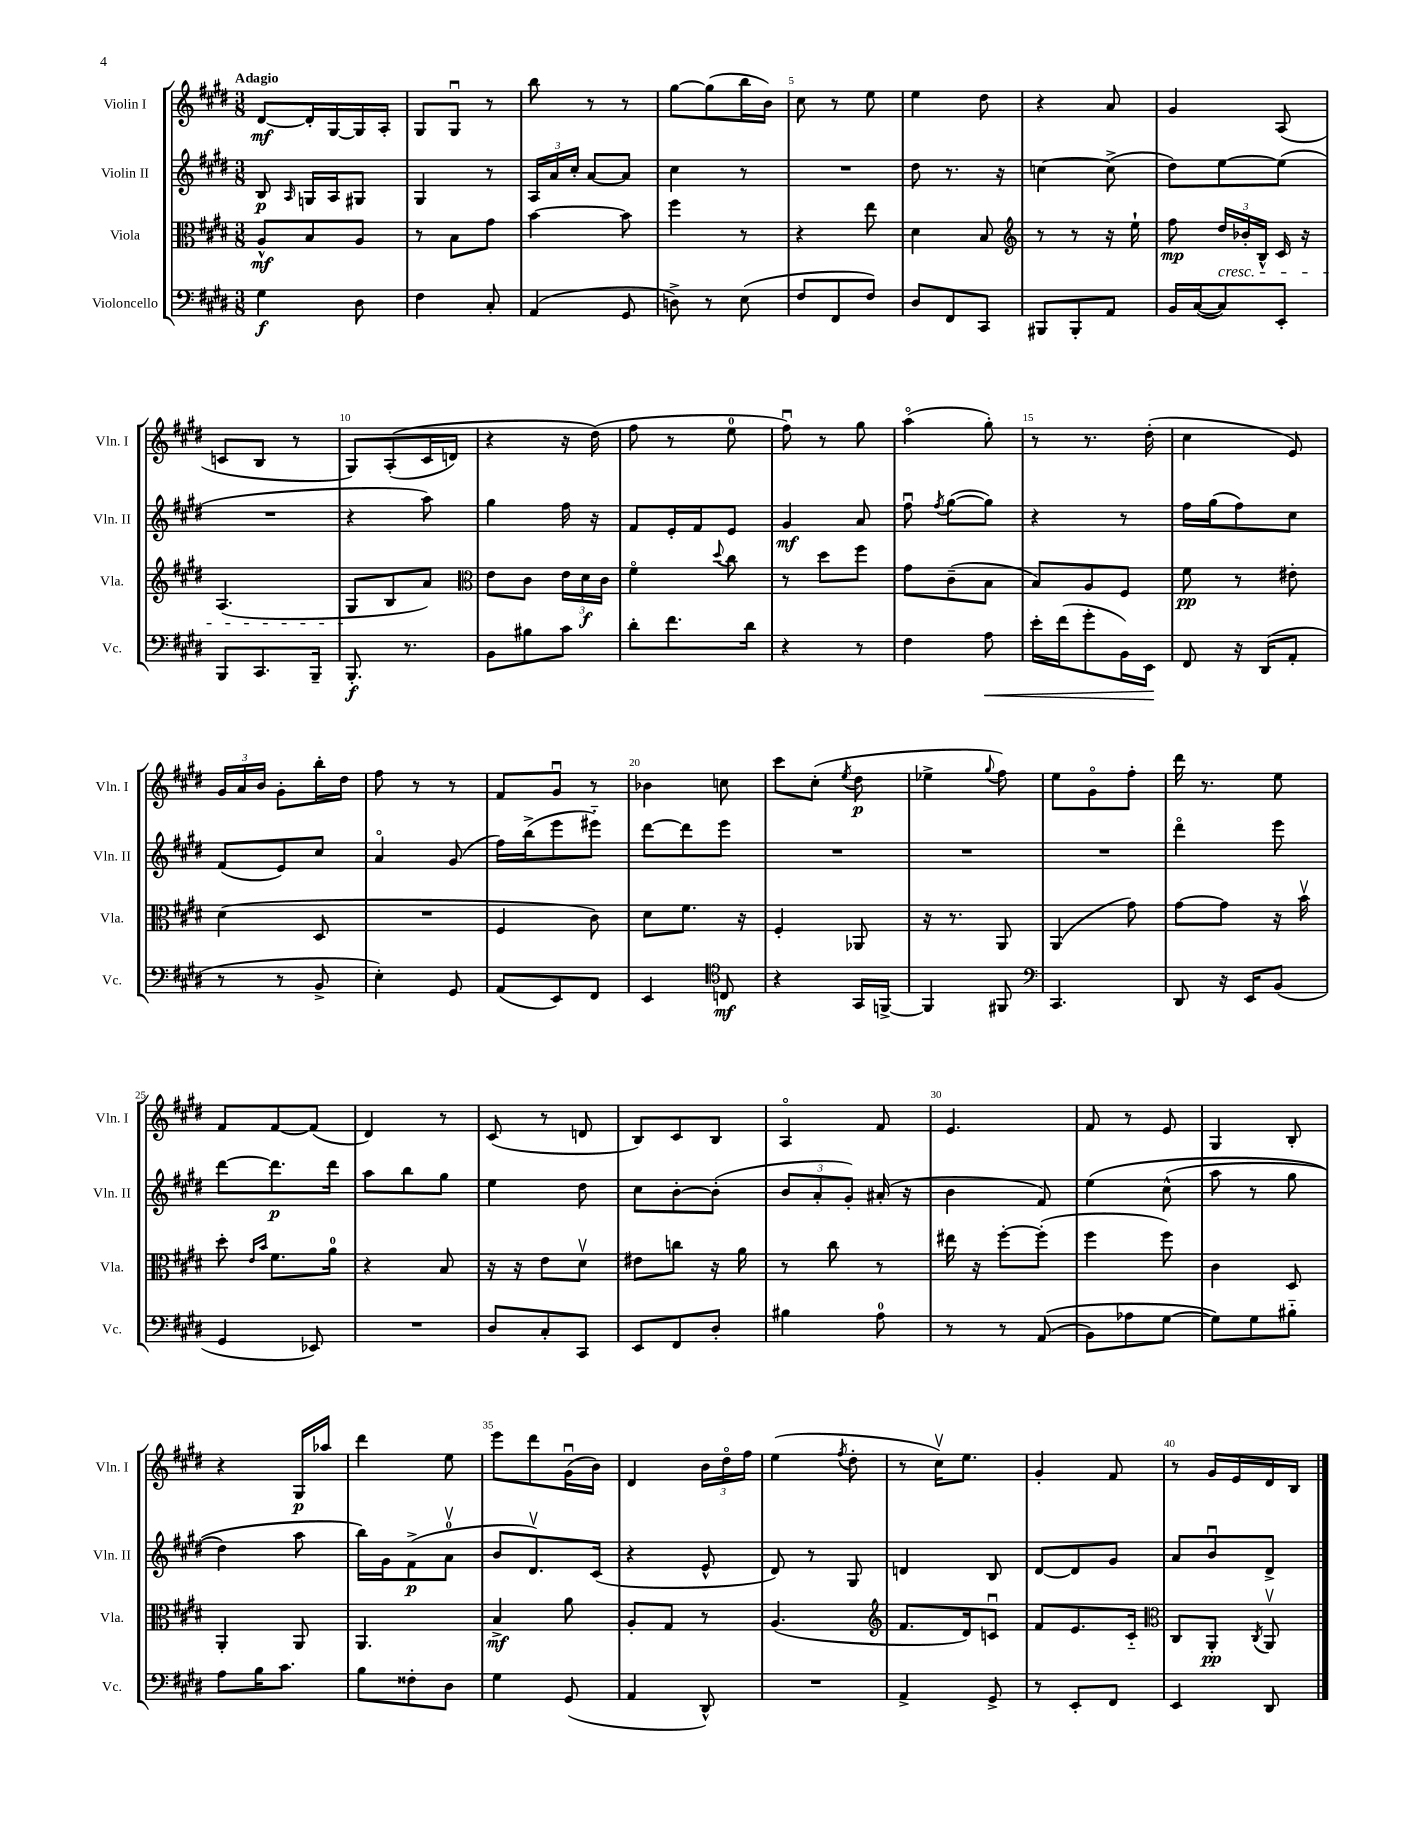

**kern	**dynam	**kern	**dynam	**kern	**dynam	**kern	**dynam
*part4	*part4	*part3	*part3	*part2	*part2	*part1	*part1
*staff4	*staff4	*staff3	*staff3	*staff2	*staff2	*staff1	*staff1
*I"Violoncello	*	*I"Viola	*	*I"Violin II	*	*I"Violin I	*
*I'Vc.	*	*I'Vla.	*	*I'Vln. II	*	*I'Vln. I	*
*clefF4	*	*clefC3	*	*clefG2	*	*clefG2	*
*k[f#c#g#d#]	*	*k[f#c#g#d#]	*	*k[f#c#g#d#]	*	*k[f#c#g#d#]	*
*M3/8	*	*M3/8	*	*M3/8	*	*M3/8	*
=1	=1	=1	=1	=1	=1	=1	=1
!	!	!	!	!	!	!LO:TX:a:B:t=Adagio	!
4G#\	f	8A^^/L	mf	8B/	p	[8d#/L	mf
.	.	.	.	16qqA/	.	.	.
.	.	8B/	.	16Gn/LL	.	16d#'/L]	.
.	.	.	.	16A/J	.	[16G#/	.
8D#\	.	8A/J	.	8G#X/J	.	16G#/]	.
.	.	.	.	.	.	16A'/JJ	.
=2	=2	=2	=2	=2	=2	=2	=2
4F#\	.	8r	.	4G#/	.	8G#/L	.
.	.	8B\L	.	.	.	8G#u/J	.
8C#'/	.	8g#\J	.	8r	.	8r	.
=3	=3	=3	=3	=3	=3	=3	=3
(4AA/	.	[4b\	.	24A/LL	.	8bb\	.
.	.	.	.	24a/	.	.	.
.	.	.	.	24cc#'/JJ	.	.	.
.	.	.	.	[8a/L	.	8r	.
8GG#/	.	8b\]	.	8a/J]	.	8r	.
=4	=4	=4	=4	=4	=4	=4	=4
8Dn^\)	.	4ff#\	.	4cc#\	.	[8gg#\L	.
8r	.	.	.	.	.	(8gg#\]	.
(8E\	.	8r	.	8r	.	16bb\L	.
.	.	.	.	.	.	16b\JJ)	.
=5	=5	=5	=5	=5	=5	=5	=5
8F#/L	.	4r	.	4.r	.	8cc#\	.
8FF#/	.	.	.	.	.	8r	.
8F#/J)	.	8ee\	.	.	.	8ee\	.
=6	=6	=6	=6	=6	=6	=6	=6
8D#/L	.	4d#\	.	8dd#\	.	4ee\	.
8FF#/	.	.	.	8.r	.	.	.
8CC#/J	.	8B/	.	.	.	8dd#\	.
.	.	.	.	16r	.	.	.
=7	=7	=7	=7	=7	=7	=7	=7
*	*	*clefG2	*	*	*	*	*
8BBB#X/L	.	8r	.	[4ccn\	.	4r	.
8BBB#'/	.	8r	.	.	.	.	.
8AA/J	.	16r	.	(8cc^\]	.	8a/	.
.	.	16ee`\	.	.	.	.	.
=8	=8	=8	=8	=8	=8	=8	=8
16BB/LL	.	8ff#\	mp	8dd#\L)	.	4g#/	.
([16C#/J	.	.	.	.	.	.	.
!	!	!LO:TX:b:i:t=cresc.	!	!	!	!	!
8C#/])	.	24dd#/LL	.	[8ee\	.	.	.
.	.	24b-X'/	.	.	.	.	.
.	.	24B^^/JJ	.	.	.	.	.
8EE'/J	.	16c#/	.	(8ee\J]	.	(8A/	.
.	.	16r	.	.	.	.	.
!!LO:LB:g=z
=9	=9	=9	=9	=9	=9	=9	=9
8BBB/L	.	(4.A/	.	4.r	.	8cn/L	.
8.CC#/	.	.	.	.	.	8B/J	.
.	.	.	.	.	.	8r	.
16BBB~/Jk	.	.	.	.	.	.	.
=10	=10	=10	=10	=10	=10	=10	=10
8.BBB'/	f	8G#/L	.	4r	.	8G#/L)	.
.	.	8B/	.	.	.	((8A'/	.
8.r	.	.	.	.	.	.	.
.	.	8a/J)	.	8aa\)	.	16c#/L	.
.	.	.	.	.	.	16dn/JJ)	.
=11	=11	=11	=11	=11	=11	=11	=11
*	*	*clefC3	*	*	*	*	*
8BB\L	.	8e\L	.	4gg#\	.	4r	.
8B#X\	.	8c#\J	.	.	.	.	.
8c#\J	.	24e\LL	.	16ff#\	.	16r	.
.	.	24d#\	f	.	.	.	.
.	.	.	.	16r	.	(16dd#\)	.
.	.	24c#\JJ	.	.	.	.	.
=12	=12	=12	=12	=12	=12	=12	=12
8d#'\L	.	4f#\	.	8f#/L	.	8ff#\	.
8.f#\	.	.	.	16e'/L	.	8r	.
.	.	.	.	16f#/J	.	.	.
.	.	8qqdd#/	.	.	.	.	.
.	.	8cc#\	.	8e/J	.	8ee\	.
16d#\Jk	.	.	.	.	.	.	.
=13	=13	=13	=13	=13	=13	=13	=13
4r	.	8r	.	4g#/	mf	8ff#u\)	.
.	.	8dd#\L	.	.	.	8r	.
8r	.	8ff#\J	.	8a/	.	8gg#\	.
=14	=14	=14	=14	=14	=14	=14	=14
4F#\	.	8g#\L	.	8ff#u\	.	(4aa\	.
.	.	.	.	8qff#/	.	.	.
.	.	(8c#~\	.	([8gg#\L	.	.	.
!	!LO:HP:b	!	!	!	!	!	!
8A\	<	8B\J	.	8gg#\J])	.	8gg#'\)	.
=15	=15	=15	=15	=15	=15	=15	=15
16e'\LL	.	8B/L)	.	4r	.	8r	.
(16f#\J	.	.	.	.	.	.	.
8g#'\	.	8A/	.	.	.	8.r	.
16BB\L)	.	8F#/J	.	8r	.	.	.
16EE\JJ	.	.	.	.	.	(16dd#'\	.
.	[	.	.	.	.	.	.
=16	=16	=16	=16	=16	=16	=16	=16
8FF#/	.	8f#\	pp	16ff#\LL	.	4cc#\	.
.	.	.	.	(16gg#\J	.	.	.
16r	.	8r	.	8ff#\)	.	.	.
(16DD#/KL	.	.	.	.	.	.	.
8AA'/J	.	8e#X'\	.	8cc#\J	.	8e/)	.
!!LO:LB:g=z
=17	=17	=17	=17	=17	=17	=17	=17
8r	.	(4d#\	.	(8f#/L	.	24g#/LL	.
.	.	.	.	.	.	24a/	.
.	.	.	.	.	.	24b/JJ	.
8r	.	.	.	8e/)	.	8g#'\L	.
8BB^/	.	8D#/	.	8cc#/J	.	16bb'\L	.
.	.	.	.	.	.	16dd#\JJ	.
=18	=18	=18	=18	=18	=18	=18	=18
4E'\)	.	4.r	.	4a/	.	8ff#\	.
.	.	.	.	.	.	8r	.
8GG#/	.	.	.	(8g#/	.	8r	.
=19	=19	=19	=19	=19	=19	=19	=19
(8AA/L	.	4F#/	.	16ff#\LL)	.	8f#/L	.
.	.	.	.	(16bb^\J	.	.	.
8EE/)	.	.	.	8eee\	.	8g#u/J	.
8FF#/J	.	8c#\)	.	8eee#X\J)	.	8r	.
=20	=20	=20	=20	=20	=20	=20	=20
4EE/	.	8d#\L	.	[8ddd#\L	.	4b-X\	.
.	.	8.f#\J	.	8ddd#\]	.	.	.
*clefC4	*	*	*	*	*	*	*
8Cn/	mf	.	.	8eee\J	.	8ccn\	.
.	.	16r	.	.	.	.	.
=21	=21	=21	=21	=21	=21	=21	=21
4r	.	4F#'/	.	4.r	.	8ccc#\L	.
.	.	.	.	.	.	(8cc#'\J	.
.	.	.	.	.	.	8qee/	.
16GG#/LL	.	8AA-X/	.	.	.	8dd#\	p
[16FFn^/JJ	.	.	.	.	.	.	.
=22	=22	=22	=22	=22	=22	=22	=22
4FF/]	.	16r	.	4.r	.	4ee-X^\	.
.	.	8.r	.	.	.	.	.
.	.	.	.	.	.	8qqgg#/	.
8FF#X/	.	8AA/	.	.	.	8ff#\)	.
=23	=23	=23	=23	=23	=23	=23	=23
*clefF4	*	*	*	*	*	*	*
4.CC#/	.	(4AA/	.	4.r	.	8ee\L	.
.	.	.	.	.	.	8g#\	.
.	.	8g#\)	.	.	.	8ff#'\J	.
=24	=24	=24	=24	=24	=24	=24	=24
8DD#/	.	[8g#\L	.	4ddd#\	.	16ddd#\	.
.	.	.	.	.	.	8.r	.
16r	.	8g#\J]	.	.	.	.	.
16EE/KL	.	.	.	.	.	.	.
(8BB/J	.	16r	.	8eee\	.	8ee\	.
.	.	16bv\	.	.	.	.	.
!!LO:LB:g=z
=25	=25	=25	=25	=25	=25	=25	=25
4GG#/	.	8dd#'\	.	[8ddd#\L	.	8f#/L	.
.	.	16qqe/LL	.	.	.	.	.
.	.	16qqb/JJ	.	.	.	.	.
.	.	8.f#\L	.	8.ddd#\]	p	[8f#/	.
8EE-X/)	.	.	.	.	.	(8f#/J]	.
.	.	16a\Jk	.	16ddd#\Jk	.	.	.
=26	=26	=26	=26	=26	=26	=26	=26
4.r	.	4r	.	8aa\L	.	4d#/)	.
.	.	.	.	8bb\	.	.	.
.	.	8B/	.	8gg#\J	.	8r	.
=27	=27	=27	=27	=27	=27	=27	=27
8D#/L	.	16r	.	4ee\	.	(8c#/	.
.	.	16r	.	.	.	.	.
8C#'/	.	8e\L	.	.	.	8r	.
8CC#/J	.	8d#v\J	.	8dd#\	.	8dn/	.
=28	=28	=28	=28	=28	=28	=28	=28
8EE/L	.	8e#X\L	.	8cc#\L	.	8B/L)	.
8FF#/	.	8ccn\J	.	[8b'\	.	8c#/	.
8D#'/J	.	16r	.	(8b'\J]	.	8B/J	.
.	.	16a\	.	.	.	.	.
=29	=29	=29	=29	=29	=29	=29	=29
4B#X\	.	8r	.	12b/L	.	4A/	.
.	.	.	.	12a'/	.	.	.
.	.	8cc#\	.	.	.	.	.
.	.	.	.	12g#'/J)	.	.	.
8A\	.	8r	.	(16a#X'/	.	8f#/	.
.	.	.	.	16r	.	.	.
=30	=30	=30	=30	=30	=30	=30	=30
8r	.	16ee#X\	.	4b\	.	4.e/	.
.	.	16r	.	.	.	.	.
8r	.	[8ff#'\L	.	.	.	.	.
((8AA/	.	(8ff#'\J]	.	8f#/)	.	.	.
=31	=31	=31	=31	=31	=31	=31	=31
8BB\L)	.	4ff#\	.	(4ee\	.	8f#/	.
8A-X\	.	.	.	.	.	8r	.
[8G#\J	.	8ff#\)	.	(8cc#^^\	.	8e/	.
=32	=32	=32	=32	=32	=32	=32	=32
8G#\L])	.	4c#\	.	8aa\	.	4G#/	.
8G#\	.	.	.	8r	.	.	.
8B#X\J	.	8D#/	.	8gg#\	.	8B'/	.
!!LO:LB:g=z
=33	=33	=33	=33	=33	=33	=33	=33
8A\L	.	4AA'/	.	4dd#\)	.	4r	.
16B\K	.	.	.	.	.	.	.
8.c#\J	.	.	.	.	.	.	.
.	.	8AA/	.	8aa\	.	16G#/LL	p
.	.	.	.	.	.	16aa-X/JJ	.
=34	=34	=34	=34	=34	=34	=34	=34
8B\L	.	4.AA/	.	16bb\LL)	.	4ddd#\	.
.	.	.	.	16g#\J	.	.	.
8F##X'\	.	.	.	(8f#^\	p	.	.
8D#\J	.	.	.	8av\J	.	8ee\	.
=35	=35	=35	=35	=35	=35	=35	=35
4G#\	.	4B^/	mf	8b/L	.	8eee\L	.
.	.	.	.	8.d#v/)	.	8ddd#\	.
(8GG#/	.	8a\	.	.	.	(16g#u\L	.
.	.	.	.	(16c#/Jk	.	16b\JJ)	.
=36	=36	=36	=36	=36	=36	=36	=36
4AA/	.	8A'/L	.	4r	.	4d#/	.
.	.	8G#/J	.	.	.	.	.
8DD#^^/)	.	8r	.	8e^^/	.	24b\LL	.
.	.	.	.	.	.	24dd#\	.
.	.	.	.	.	.	24ff#\JJ	.
=37	=37	=37	=37	=37	=37	=37	=37
4.r	.	(4.A/	.	8d#/)	.	(4ee\	.
.	.	.	.	8r	.	.	.
.	.	.	.	.	.	8qff#/	.
.	.	.	.	8G#/	.	8dd#'\	.
=38	=38	=38	=38	=38	=38	=38	=38
*	*	*clefG2	*	*	*	*	*
4AA^/	.	8.f#/L	.	4dn/	.	8r	.
.	.	.	.	.	.	16cc#v\KL)	.
.	.	16d#/k)	.	.	.	8.ee\J	.
8GG#^/	.	8cnu/J	.	8B/	.	.	.
=39	=39	=39	=39	=39	=39	=39	=39
8r	.	8f#/L	.	[8d#/L	.	4g#'/	.
8EE'/L	.	8.e/	.	8d#/]	.	.	.
8FF#/J	.	.	.	8g#/J	.	8f#/	.
.	.	16c#/Jk	.	.	.	.	.
=40	=40	=40	=40	=40	=40	=40	=40
*	*	*clefC3	*	*	*	*	*
4EE/	.	8C#/L	.	8a/L	.	8r	.
.	.	8AA'/J	pp	8bu/	.	16g#/LL	.
.	.	.	.	.	.	16e/	.
.	.	8qC#/	.	.	.	.	.
8DD#/	.	8AAv/	.	8d#^/J	.	16d#/	.
.	.	.	.	.	.	16B/JJ	.
==	==	==	==	==	==	==	==
*-	*-	*-	*-	*-	*-	*-	*-
